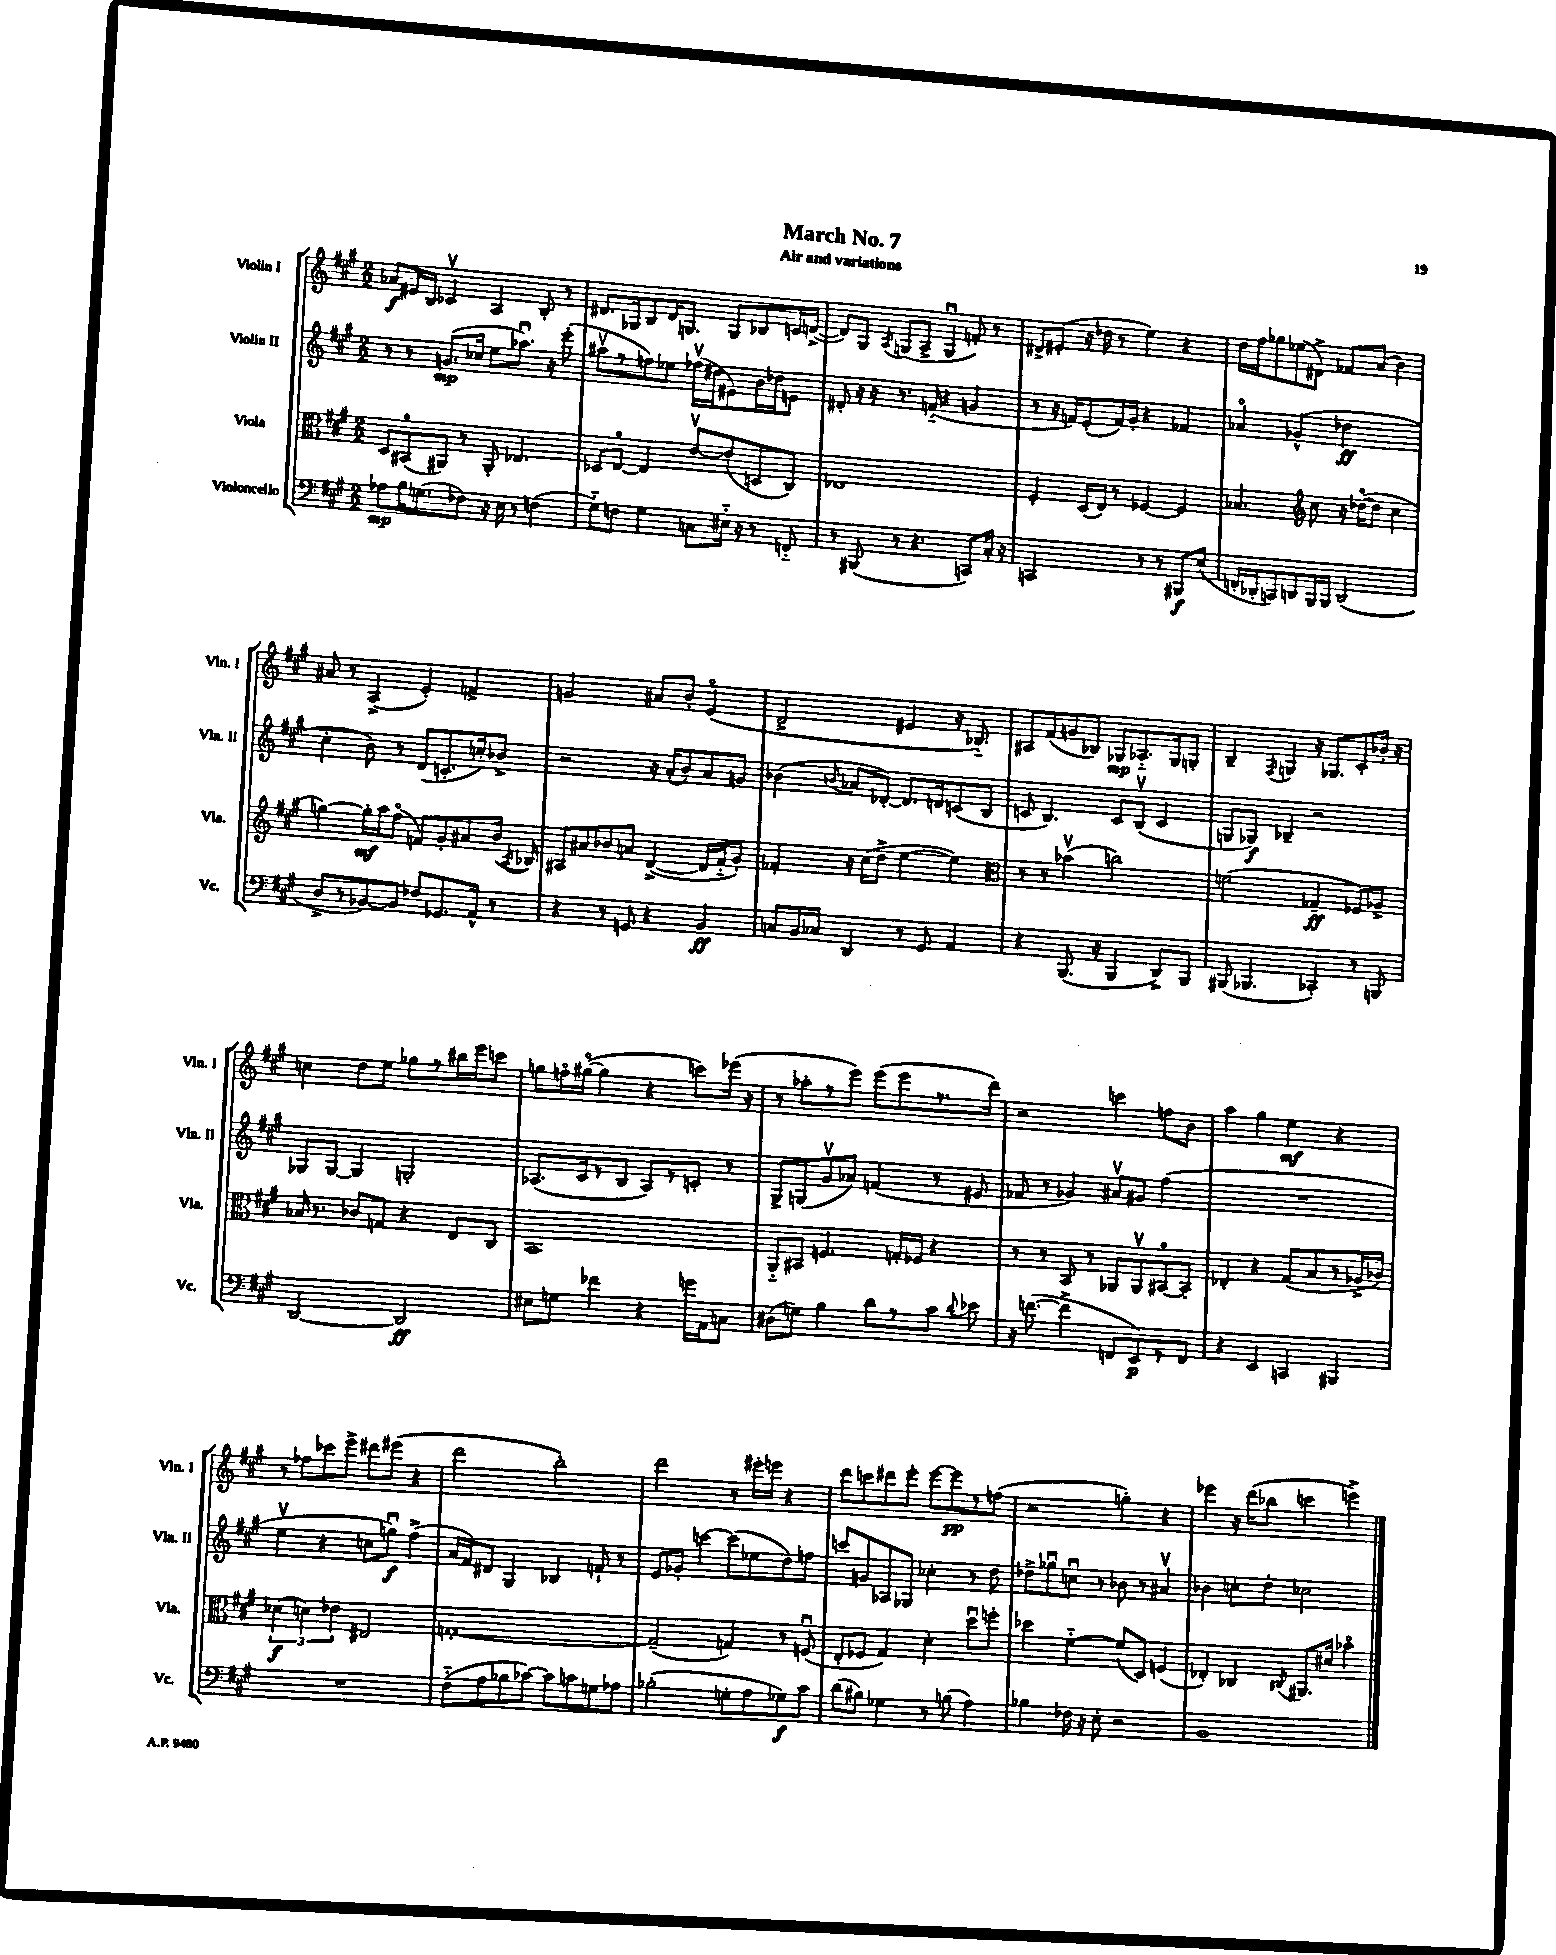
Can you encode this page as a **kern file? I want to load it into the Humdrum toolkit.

**kern	**kern	**kern	**kern
*staff4	*staff3	*staff2	*staff1
*clefF4	*clefC3	*clefG2	*clefG2
*k[f#c#g#]	*k[f#c#g#]	*k[f#c#g#]	*k[f#c#g#]
*M2/2	*M2/2	*M2/2	*M2/2
8A-\L	8D/L	8r	8a-/L
16B\K	(8BB#o/	8r	16e#/L
(8.G\	.	.	16B/JJ
.	8AA#/J)	(8.g/L	4c-v/
8F-\J)	8r	.	.
.	.	16cc-/Jk	.
16r	8AA#'/	8ee\L	4A/
16E\	.	.	.
8r	4.E-/	8.aa-u\J)	.
(4F\	.	.	8B'/
.	.	16r	.
.	.	(8eee'\	8r
=	=	=	=
8G#'~\L)	8D-/L	8aa#v\L	8.d#/L
8F\J	[8Eo/J	8r	.
.	.	.	16G-/k
4G#\	4E/]	8ff\)	8B/
.	.	8ee-\J	16d#/K
.	.	.	8.G/J
8C\L	[8ev/L	(16ff-v\LL	.
.	.	16dd#\J	.
16E#'~\Jk	(8e'/]	8e#\)	8G/L
16r	.	.	.
8r	8D/	16b\L	8B-/
.	.	16dd-\J	.
8FF'~/	8C#/J)	8e\J	16c/L
.	.	.	([16d^/JJ
=	=	=	=
8r	1E-	8d#'/	8d/]L)
(8BBB#/	.	16r	8G#/J
.	.	16r	.
.	.	.	8qA/
8r	.	8.r	(8G/L
4.r	.	.	8A^/J
.	.	(16f'~/	.
.	.	4r	4Gu/
8CC/L)	.	4g/	8f'/)
16C#'/Jk	.	.	8r
16r	.	.	.
=	=	=	=
2CC/	4F#'/	8r	8d#^/L
.	.	16r	(8e#'/J
.	.	16f/LK)	.
.	(16D/LL	(8e'/	16r
.	16E/JJ)	.	16dd-\
.	8r	16f/L)	8r
.	.	16g#'/JJ	.
8r	[4F-/	4r	4ee\)
8r	.	.	.
8BBB#/L	4F-/]	4f-/	4r
(8E/J	.	.	.
=	=	=	=
16FF'/LL	4.B-/	4a-o/	16dd\LL
16DD-'/J	.	.	16ff#\J
8CC/)	.	.	8gg-\
8DD/	.	(4g-^^/	(8ee-\
*	*clefG2	*	*
16BBB/L	8cc#\	.	8d#^\J)
16BBB/JJ	.	.	.
(2DD/	16r	2dd-\	8f-/L
.	([16dd-o\LK	.	.
.	8dd-\]J	.	(8a/J
.	4cc#\	.	4b\)
=	=	=	=
8D^/L	[4gg\)	4cc#'\	8a#/
8r	.	.	8r
[8BB-/)	16gg'\]LL	8b\)	(4A^/
.	16aa\J	.	.
8BB-/]J	(8ff#o\J	8r	.
8F-/L	8f/L)	(8d/L	4e'/)
8.GG-/	8g#'/	8.c'/	.
.	8a#/	.	4f^/
16AA^^/Jk	.	16cc'/k)	.
8r	(16b/Jk	8b-^/J	.
.	8qA/	.	.
.	16B-/)	.	.
=	=	=	=
4r	8A#/L	2r	2g/
.	8a#/	.	.
8r	8b-/	.	.
8GG/	8a/J	.	.
4r	([4d^/	16r	8a#/L
.	.	(16a'/LK	.
.	.	8b/)	8b'/J
4BB/	16d/]LL	8a/	(4eo/
.	16f#'~/J	.	.
.	8g#'/J)	8g/J	.
=	=	=	=
8C/L	4f-'/	(4b-\	2d^/
16BB/L	.	.	.
16C-/JJ	.	.	.
.	.	8qqb/	.
4DD/	16r	8a-/L	.
.	(16cc#\LK	.	.
.	8dd^\J	[8d-'/J)	.
8r	[4ee\	8.d-/]L	4e#/
8GG#/	.	.	.
.	.	16d/k	.
4AA/	4ee\])	(8c/	16r
.	.	.	8.B-'~/)
.	.	8B/J	.
=	=	=	=
*	*clefC3	*	*
4r	8r	8c/	8A#/L
.	8r	4.B/)	(8f#/
(8.BBB/	(4b-v\	.	8g/
.	.	.	8B-/J)
16r	.	.	.
4BBB/	2cc\)	8c/L	8G-/L
.	.	(8Bv/J	8.A-'~/
8DD^/L)	.	4c/	.
.	.	.	16G-/k
8BBB/J	.	.	8G'/J
=	=	=	=
(8BBB#/	(2f\	8G/L	4B~/
4.BBB-/	.	8G-/J)	.
.	.	.	8qF#/
.	.	4B-~/	4G/
4CC-'/)	4G-~/	2r	16r
.	.	.	8.G-/L
8r	8F-/L)	.	8c#'/
8BBB/	8A-^/J	.	16b-'/Jk
.	.	.	16r
=	=	=	=
[2DD/	16B-/	8G-/L	4cc\
.	8.r	.	.
.	.	[8G-/J	.
.	8c-/L	4G-/]	8dd\L
.	8G/J	.	8ee\J
2DD/]	4r	2G'/	8gg-\L
.	.	.	8r
.	8E/L	.	16bb#\L
.	.	.	16eee\J
.	8C#/J	.	8ccc\J
=	=	=	=
8E#\L	1BB	(8.A-/L	8gg\L
8G\J	.	.	16ffo\L
.	.	16c#/k	([16gg#o\JJ
4f-\	.	8r	4gg#\]
.	.	8B/J	.
4r	.	8A-/L)	4r
.	.	8r	.
16g\LL	.	8c'/J	8ccc\L)
16AA\J	.	.	.
8C\J	.	8r	(16eee-\Jk
.	.	.	16r
=	=	=	=
(8D#\L	8AA'~/L	8G#^/L	8r
8G\J)	8BB#/J	(8G/	8aa-'\L
4B\	4.F/	8g#v/	8r
.	.	8a-/J)	8eee\J)
8d\L	.	(4f/	(8eee\L
8r	16G'/LL	.	8eee\
.	16F-/JJ	.	.
8c#\J	4r	8r	8.r
8qqd/	.	.	.
8e-\	.	8e#/	.
.	.	.	16ddd\Jk)
=	=	=	=
16r	8r	8f-/	2r
([8.f\	.	.	.
.	8r	8r	.
4f^\]	8BB/	4g-/)	.
.	8r	.	.
8FF/L	8AA-/L	8a#v/L	4ccc\
8EE/)	8AA-v/	8g#/J	.
8r	[8BB#o/	(4ff#\	8ff\L
8FF/J	8BB#'/]J	.	8b\J
=	=	=	=
4r	4E-'/	1r	4aa\
4EE/	4r	.	4gg#\
4CC/	(8G#/L	.	4ee\
.	8B/	.	.
4BBB#/	8r	.	4r
.	16A-^/L	.	.
.	16c-/JJ)	.	.
=	=	=	=
1r	(6d-\	4eev\	8r
.	.	.	8ff-\L
.	6d\)	.	.
.	.	4r	8ccc-\
.	6e-\	.	.
.	.	.	8eee^\J
.	2E#/	8cc\L	8ddd#\L
.	.	8ggu\J)	(8eee#\J
.	.	(4ff#^\	4r
=	=	=	=
(8F#'~\L	[1G'	16a/LL	2ddd\
.	.	16f#/J)	.
8A\	.	8d#/J	.
8B-\	.	4G#/	.
[8c-\J)	.	.	.
8c-\]L	.	4B-/	2bb'\)
8c\	.	.	.
8G\	.	8f`/	.
8A-\J	.	8r	.
=	=	=	=
(2B-'\	(2G~/]	8e/L	2ddd\
.	.	8g-'/J	.
.	.	[4ccc\	.
8G'\L	4G/)	(8ccc\]L	8r
8A\	.	8ee-\	16eee#'\LL
.	.	.	16eee\JJ
8G-\)	8r	8dd\)	4r
8c#\J	(8Fu/	8ff\J	.
=	=	=	=
(8d\L	8E'/L	8ccc/L	8ddd\L
8B#\J)	8F-/J	8g/	8ccc\
4G-\	4G#/)	8A-/	8ddd#\
.	.	8G-/J	8eee'\J
8r	4d'\	4cc-'\	[8eee\L
(8B\	.	.	8eee\]
4A\)	8ddu\L	8r	8r
.	8ff'\J	8dd\	(8ff\J
=	=	=	=
4B-\	4dd-\	8dd-^\L	2r
.	.	8gg-u\	.
16F-\	[4f#'~\	8ccu\J	.
16r	.	.	.
8E'\	.	8r	.
2r	(8f#/]L	8b-\	4gg'\)
.	8D/J)	8r	.
.	(4F/	4a#v/	4r
=	=	=	=
1BB	4E-'/)	4b-\	4eee-\
.	4C-/	8cc'\L	16r
.	.	.	(16ddd\LK
.	.	8dd'\J	8bb-\J
.	8qC#/	.	.
.	8.AA#/L	2cc-\	4ccc\
.	16d#/Jk	.	.
.	4b-o\	.	4eee^\)
==	==	==	==
*-	*-	*-	*-
